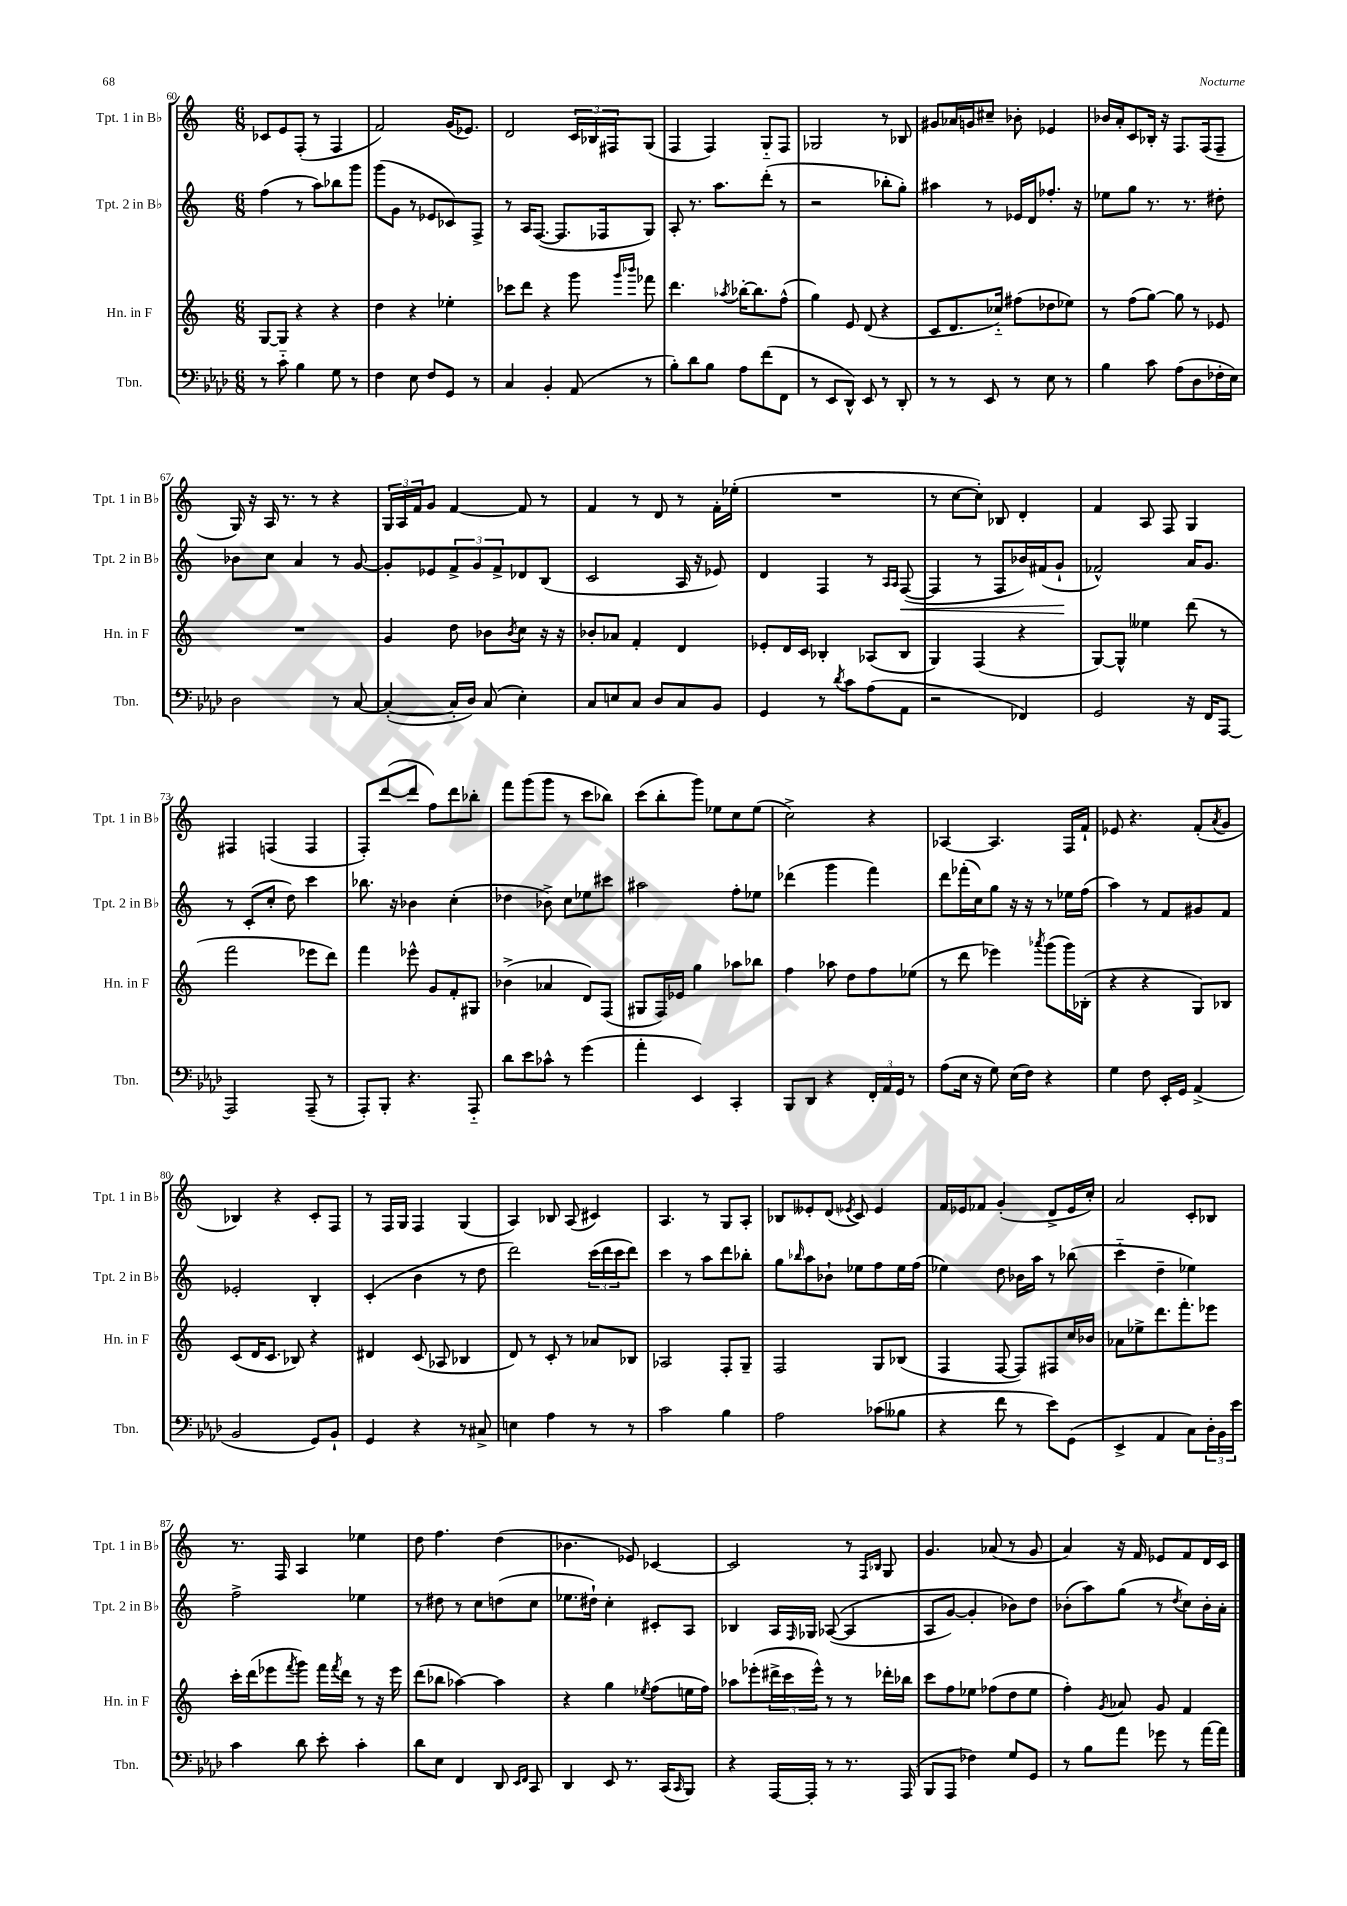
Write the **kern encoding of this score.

**kern	**kern	**kern	**dynam	**kern
*part4	*part3	*part2	*part2	*part1
*staff4	*staff3	*staff2	*staff2	*staff1
*I"Tbn.	*I"Hn. in F	*I"Tpt. 2 in B♭	*	*I"Tpt. 1 in B♭
*I'Tbn.	*I'Hn. in F	*I'Tpt. 2 in B♭	*	*I'Tpt. 1 in B♭
*clefF4	*clefG2	*clefG2	*	*clefG2
*k[b-e-a-d-]	*k[]	*k[]	*	*k[]
*M6/8	*M6/8	*M6/8	*	*M6/8
=60	=60	=60	=60	=60
8r	[8G/L	(4ff\	.	8c-X/L
8c\	8G/J]	.	.	8e/
4B-\	4r	8r	.	(8F'/J
.	.	8aa\L)	.	8r
8G\	4r	8bb-X\	.	4F/
8r	.	8ggg\J	.	.
=61	=61	=61	=61	=61
4F\	4dd\	(8ggg\L	.	2f/)
.	.	8g\J	.	.
8E-\	4r	8r	.	.
8F/L	.	8e-X/L	.	.
8GG/J	4ee-X'\	8c-X/)	.	(16g/KL
.	.	.	.	8.e-X/J)
8r	.	8F^/J	.	.
=62	=62	=62	=62	=62
4C/	8ccc-X\L	8r	.	2d/
.	8ddd\J	16A/KL	.	.
.	.	([8.F/J	.	.
4BB-'/	4r	.	.	.
.	.	8.F/L]	.	.
(8AA-/	8ggg\	.	.	24c/LL
.	.	.	.	24B-X/
.	.	16F-X/k	.	.
.	.	.	.	24F#X/J
.	16qqggg/LL	.	.	.
.	16qqbbb-X/JJ	.	.	.
8r	8fff-X\	8G/J)	.	(8G/J
=63	=63	=63	=63	=63
8B-'\L)	4.ddd\	8A'/	.	4F/
8d-\	.	8.r	.	.
8B-\J	.	.	.	4F/)
.	.	8.aa\L	.	.
.	8qaa-X/	.	.	.
8A-\L	[16bb-X'\KL	.	.	.
.	8.bb-\]	.	.	.
(8f\	.	(8ddd'\J	.	8G/L
8FF\J	(8ff^^\J	8r	.	8F/J
=64	=64	=64	=64	=64
8r	4gg\)	2r	.	2G-X/
8EE-/L	.	.	.	.
8DD-^^/J)	8e/	.	.	.
8EE-/	(8d/	.	.	.
8r	4r	8bb-X'\L	.	8r
8DD-'/	.	8gg'\J)	.	8B-X/
=65	=65	=65	=65	=65
8r	8c/L	4aa#X\	.	8g#X/L
8r	8.d/	.	.	16a-X/L
.	.	.	.	16gn/J
8EE-/	.	8r	.	8cc#X~/J
.	16cc-X/Jk)	.	.	.
8r	(8ff#X\L	16e-X/LL	.	8b-X'\
.	.	16d/J	.	.
8E-\	8dd-X\	8.ff-X'/J	.	4e-X/
8r	8ee-X\J)	.	.	.
.	.	16r	.	.
=66	=66	=66	=66	=66
4B-\	8r	8ee-X\L	.	16b-X/LL
.	.	.	.	16a'/J
.	(8ff\L	8gg\J	.	8c/
8c\	[8gg\J)	8.r	.	16B-X'/Jk
.	.	.	.	16r
(8A-\L	8gg\]	.	.	8.F/L
.	.	8.r	.	.
8D-\	8r	.	.	.
.	.	.	.	(16F/k
16F-X'\L	8e-X/	8dd#X'\	.	8F~/J
16E-\JJ)	.	.	.	.
!!LO:LB:g=z
=67	=67	=67	=67	=67
2D-\	2.r	8b-X\L	.	16G/)
.	.	.	.	16r
.	.	8cc\J	.	16A/
.	.	.	.	8.r
.	.	4a/	.	.
.	.	.	.	8r
8r	.	8r	.	4r
[8C/	.	[8g/	.	.
=68	=68	=68	=68	=68
(4C'/_	4g/	8g'/L]	.	24G/LL
.	.	.	.	24A/
.	.	.	.	24f/J
.	.	8e-X/	.	8g/J
16C'/LL]	8dd\	12f^/	.	[4f/
16D-/JJ)	.	.	.	.
.	.	12g/	.	.
(8C/	8b-X\L	.	.	.
.	.	12f^/	.	.
.	8qb-/	.	.	.
4E-'\)	8cc\J	8d-X/	.	8f/]
.	16r	(8B/J	.	8r
.	16r	.	.	.
=69	=69	=69	=69	=69
8C/L	8b-X'/L	2c/	.	4f/
8En/	8a-X/J	.	.	.
8C/J	4f'/	.	.	8r
8D-/L	.	.	.	8d/
8C/	4d/	16A/	.	8r
.	.	16r	.	.
8BB-/J	.	8e-X/)	.	16f'\LL
.	.	.	.	(16ee-X'\JJ
=70	=70	=70	=70	=70
4GG/	8e-X'/L	4d/	.	2.r
.	16d/L	.	.	.
.	16c/JJ	.	.	.
8r	4B-X'/	4F/	.	.
8qd-/	.	.	.	.
8c\L	.	.	.	.
(8A-\	(8A-X/L	8r	.	.
.	.	16qqA/LL	.	.
.	.	16qqA/JJ	.	.
!	!	!	!LO:HP:b	!
8AA-\J	8B-/J	([8F/	<	.
=71	=71	=71	=71	=71
2r	4G/)	4F/]	.	8r
.	.	.	.	[8cc\L
.	(4F/	8r	.	8cc'\J])
.	.	8F/L	.	8B-X/
4FF-X/)	4r	16b-X/L)	.	4d'/
.	.	(16f#X/J	.	.
.	.	8g`/J	.	.
.	.	.	[	.
=72	=72	=72	=72	=72
2GG/	[8G/L)	2f-X^^/)	.	4f/
.	8G^^/J]	.	.	.
.	4ee--X\	.	.	8A/
.	.	.	.	8F/
16r	(8ddd\	16a/KL	.	4G/
16FF/KL	.	8.g/J	.	.
[8AAA-/J	8r	.	.	.
!!LO:LB:g=z
=73	=73	=73	=73	=73
2AAA-/]	2fff\	8r	.	4F#X/
.	.	(8c'/L	.	.
.	.	8cc'/J	.	(4Fn/
.	.	8dd\)	.	.
(8AAA-~/	8eee-X\L	4ccc\	.	4F/
8r	8ddd\J)	.	.	.
=74	=74	=74	=74	=74
8AAA-'/L)	4fff\	8.bb-X\	.	8F'/L)
8BBB-'/J	.	.	.	([8ddd/
.	.	16r	.	.
4.r	8eee-X^^\	4b-X\	.	8ddd/J]
.	8g/L	.	.	8ff\L)
.	8f'/	(4cc'\	.	8ddd\
8AAA-/	8G#X/J	.	.	8bb-X'\J
=75	=75	=75	=75	=75
8d-\L	(4b-X^\	4dd-X\	.	8fff\L
8e-\	.	.	.	(8ggg\
8c-X^^\J	4a-X/	8b-X^\)	.	8ggg\J
8r	.	8cc\L	.	8r
(4g\	8d/L)	8ee-X\	.	8ccc\L
.	(8F/J	8ccc#X\J	.	8bb-X\J)
=76	=76	=76	=76	=76
4a-'\	8G#X/L	2aa#X\	.	(8ccc\L
.	16F/L)	.	.	8bb'\
.	16e-X/JJ	.	.	.
4EE-/)	4gg\	.	.	8ggg\J)
.	.	.	.	8ee-X\L
4CC'/	8aa-X\L	8ff'\L	.	8cc\
.	8bb-X\J	8ee-X\J	.	(8ee-\J
=77	=77	=77	=77	=77
8BBB-/L	4ff\	(4ddd-X\	.	2cc^\)
8DD-/J	.	.	.	.
4r	8aa-X\	4ggg\	.	.
.	8dd\L	.	.	.
24FF'/LL	8ff\	4fff\)	.	4r
24AA-/	.	.	.	.
24GG/JJ	.	.	.	.
8r	(8ee-X\J	.	.	.
=78	=78	=78	=78	=78
(8A-\L	8r	8ddd\L	.	[4A-X/
16E-\Jk	8ddd\	(16fff-X'\L	.	.
16r	.	16cc\J)	.	.
8G\)	4eee-X\)	8gg\J	.	4.A-/]
(16E-\LL	.	16r	.	.
16F\JJ)	.	16r	.	.
.	8qaaa-X/	.	.	.
4r	(8ggg\L	8r	.	.
.	16ggg\L)	16ee-X\LL	.	16F/LL
.	(16B-X'\JJ	(16ff\JJ	.	16f`/JJ
=79	=79	=79	=79	=79
4G\	4r	4aa\)	.	8e-X/
.	.	.	.	4.r
8F\	4r	8r	.	.
16EE-'/LL	.	8f/L	.	.
16GG/JJ	.	.	.	.
(4AA-^/	8G/L)	8g#X/	.	(8f'/L
.	.	.	.	8qa/
.	8B-X/J	8f/J	.	8g/J
!!LO:LB:g=z
=80	=80	=80	=80	=80
2BB-/	(8c/L	2e-X'/	.	4B-X/)
.	16d/K	.	.	.
.	8.c/J	.	.	.
.	.	.	.	4r
.	8B-X/)	.	.	.
8GG/L)	4r	4B'/	.	8c'/L
8BB-`/J	.	.	.	8F/J
=81	=81	=81	=81	=81
4GG/	4d#X/	(4c'/	.	8r
.	.	.	.	16F/LL
.	.	.	.	16G/JJ
4r	(8c/	4b\	.	4F/
.	8A-X/	.	.	.
8r	4B-X/	8r	.	(4G/
8C#X^/	.	8dd\	.	.
=82	=82	=82	=82	=82
4En\	8d/)	2ddd\)	.	4A/)
.	8r	.	.	.
4A-\	8c'/	.	.	8B-X/
.	8r	.	.	(8A/
8r	8a-X/L	(24ccc\LL	.	4c#X/)
.	.	24ddd\	.	.
.	.	24ccc\J	.	.
8r	8B-X/J	8ddd\J)	.	.
=83	=83	=83	=83	=83
2c\	2A-X/	4ccc\	.	4.A/
.	.	8r	.	.
.	.	8aa\L	.	8r
4B-\	8F'/L	8ddd\	.	8G/L
.	8G~/J	8bb-X'\J	.	8A'/J
=84	=84	=84	=84	=84
2A-\	2F/	8gg\L	.	8B-X/L
.	.	16qqbb-X/	.	.
.	.	8aa\	.	8e--X'/
.	.	8b-X`\J	.	(8d/J
.	.	.	.	8qe-X/
.	.	8ee-X\L	.	8c/)
(8c-X\L	8G/L	8ff\	.	4e-/
8B--X\J	(8B-X/J	16ee-\L	.	.
.	.	(16ff\JJ	.	.
=85	=85	=85	=85	=85
4r	4F/	4ee-X\)	.	16f/LL
.	.	.	.	16e-X/J
.	.	.	.	8f-X/J
8f\	[8F/	8dd\	.	(4g'/
8r	8F/L])	16b-X\LL	.	.
.	.	16aa\JJ	.	.
8e-\L)	8F#X/	8r	.	8d^/L
(8GG\J	16cc/L	(8bb-X\	.	16e-/L
.	16b-X/JJ	.	.	16cc'/JJ)
=86	=86	=86	=86	=86
4EE-^/	8a-X\L	4ccc\	.	2a/
.	8ee-X^\	.	.	.
4AA-/	8.ddd\	4dd~\	.	.
.	8.fff'\	.	.	.
8C\L)	.	4ee-X\)	.	8c'/L
24D-'\L	8eee-X\J	.	.	8B-X/J
24BB-\	.	.	.	.
24e-\JJ	.	.	.	.
!!LO:LB:g=z
=87	=87	=87	=87	=87
4c\	16ccc'\LL	2ff^\	.	8.r
.	(16ddd\J	.	.	.
.	8eee-X\	.	.	.
.	.	.	.	16F/
.	8qfff/	.	.	.
8d-\	8ggg\J)	.	.	4A/
8e-'\	16fff\LL	.	.	.
.	8qfff/	.	.	.
.	16ddd\JJ	.	.	.
4c'\	8r	4ee-X\	.	4ee-X\
.	16r	.	.	.
.	16eee-\	.	.	.
=88	=88	=88	=88	=88
8d-\L	(8ddd\L	8r	.	8dd\
8E-\J	8bb-X\J	8dd#X\	.	4.ff\
4FF/	[4aa-X\)	8r	.	.
.	.	8cc\L	.	.
8DD-/	4aa-\]	(8ddn\	.	(4dd\
16qqEE-/LL	.	.	.	.
16qqFF/JJ	.	.	.	.
8CC/	.	8cc\J	.	.
=89	=89	=89	=89	=89
4DD-/	4r	8.ee-X\L	.	4.b-X\
.	.	16dd#X`\Jk)	.	.
8EE-/	4gg\	4cc'\	.	.
8.r	.	.	.	8e-X/)
.	8qee-X/	.	.	.
.	(8ff\L	8c#X'/L	.	[4c-X/
(16CC/KL	.	.	.	.
16qqCC/	.	.	.	.
8BBB-/J)	16een\L	8A/J	.	.
.	16ff\JJ)	.	.	.
=90	=90	=90	=90	=90
4r	8aa-X\L	4B-X/	.	2c-/]
.	(8eee-X'\	.	.	.
[16AAA-/LL	24ddd#X^\L	16A/LL	.	.
.	24ccc\	.	.	.
.	.	16qqF/	.	.
16AAA-'/JJ]	.	16G-X/JJ	.	.
.	24eee-^^\JJ)	.	.	.
8r	8r	(([8A-X/	.	.
8.r	8r	4A-/]	.	8r
.	.	.	.	16qqF/LL
.	.	.	.	16qqB-X/JJ
.	16ddd-X'\LL	.	.	8G/
(16AAA-/	16bb-X\JJ	.	.	.
=91	=91	=91	=91	=91
8BBB-/L	8ccc\L	8A/L	.	4.g/
8AAA-/J	8ff\	[8g/J)	.	.
4F-X\)	8ee-X\J	4g'/]	.	.
.	(8ff-X\L	.	.	(8a-X/
8G/L	8dd\	8b-X\L)	.	8r
8GG/J	8ee-\J	8dd\J	.	8g/
=92	=92	=92	=92	=92
8r	4ff'\)	(8b-X'\L	.	4a/)
8B-\L	.	8aa\)	.	.
.	8qg/	.	.	.
8a-\J	8a-X/	(8gg\J	.	16r
.	.	.	.	16f/
8g-X\	8g/	8r	.	8e-X/L
.	.	8qdd/	.	.
8r	4f/	8cc\L)	.	8f/
[16a-\LL	.	16b-'\L	.	16d/L
16a-\JJ]	.	16a'\JJ	.	16c/JJ
==	==	==	==	==
*-	*-	*-	*-	*-
